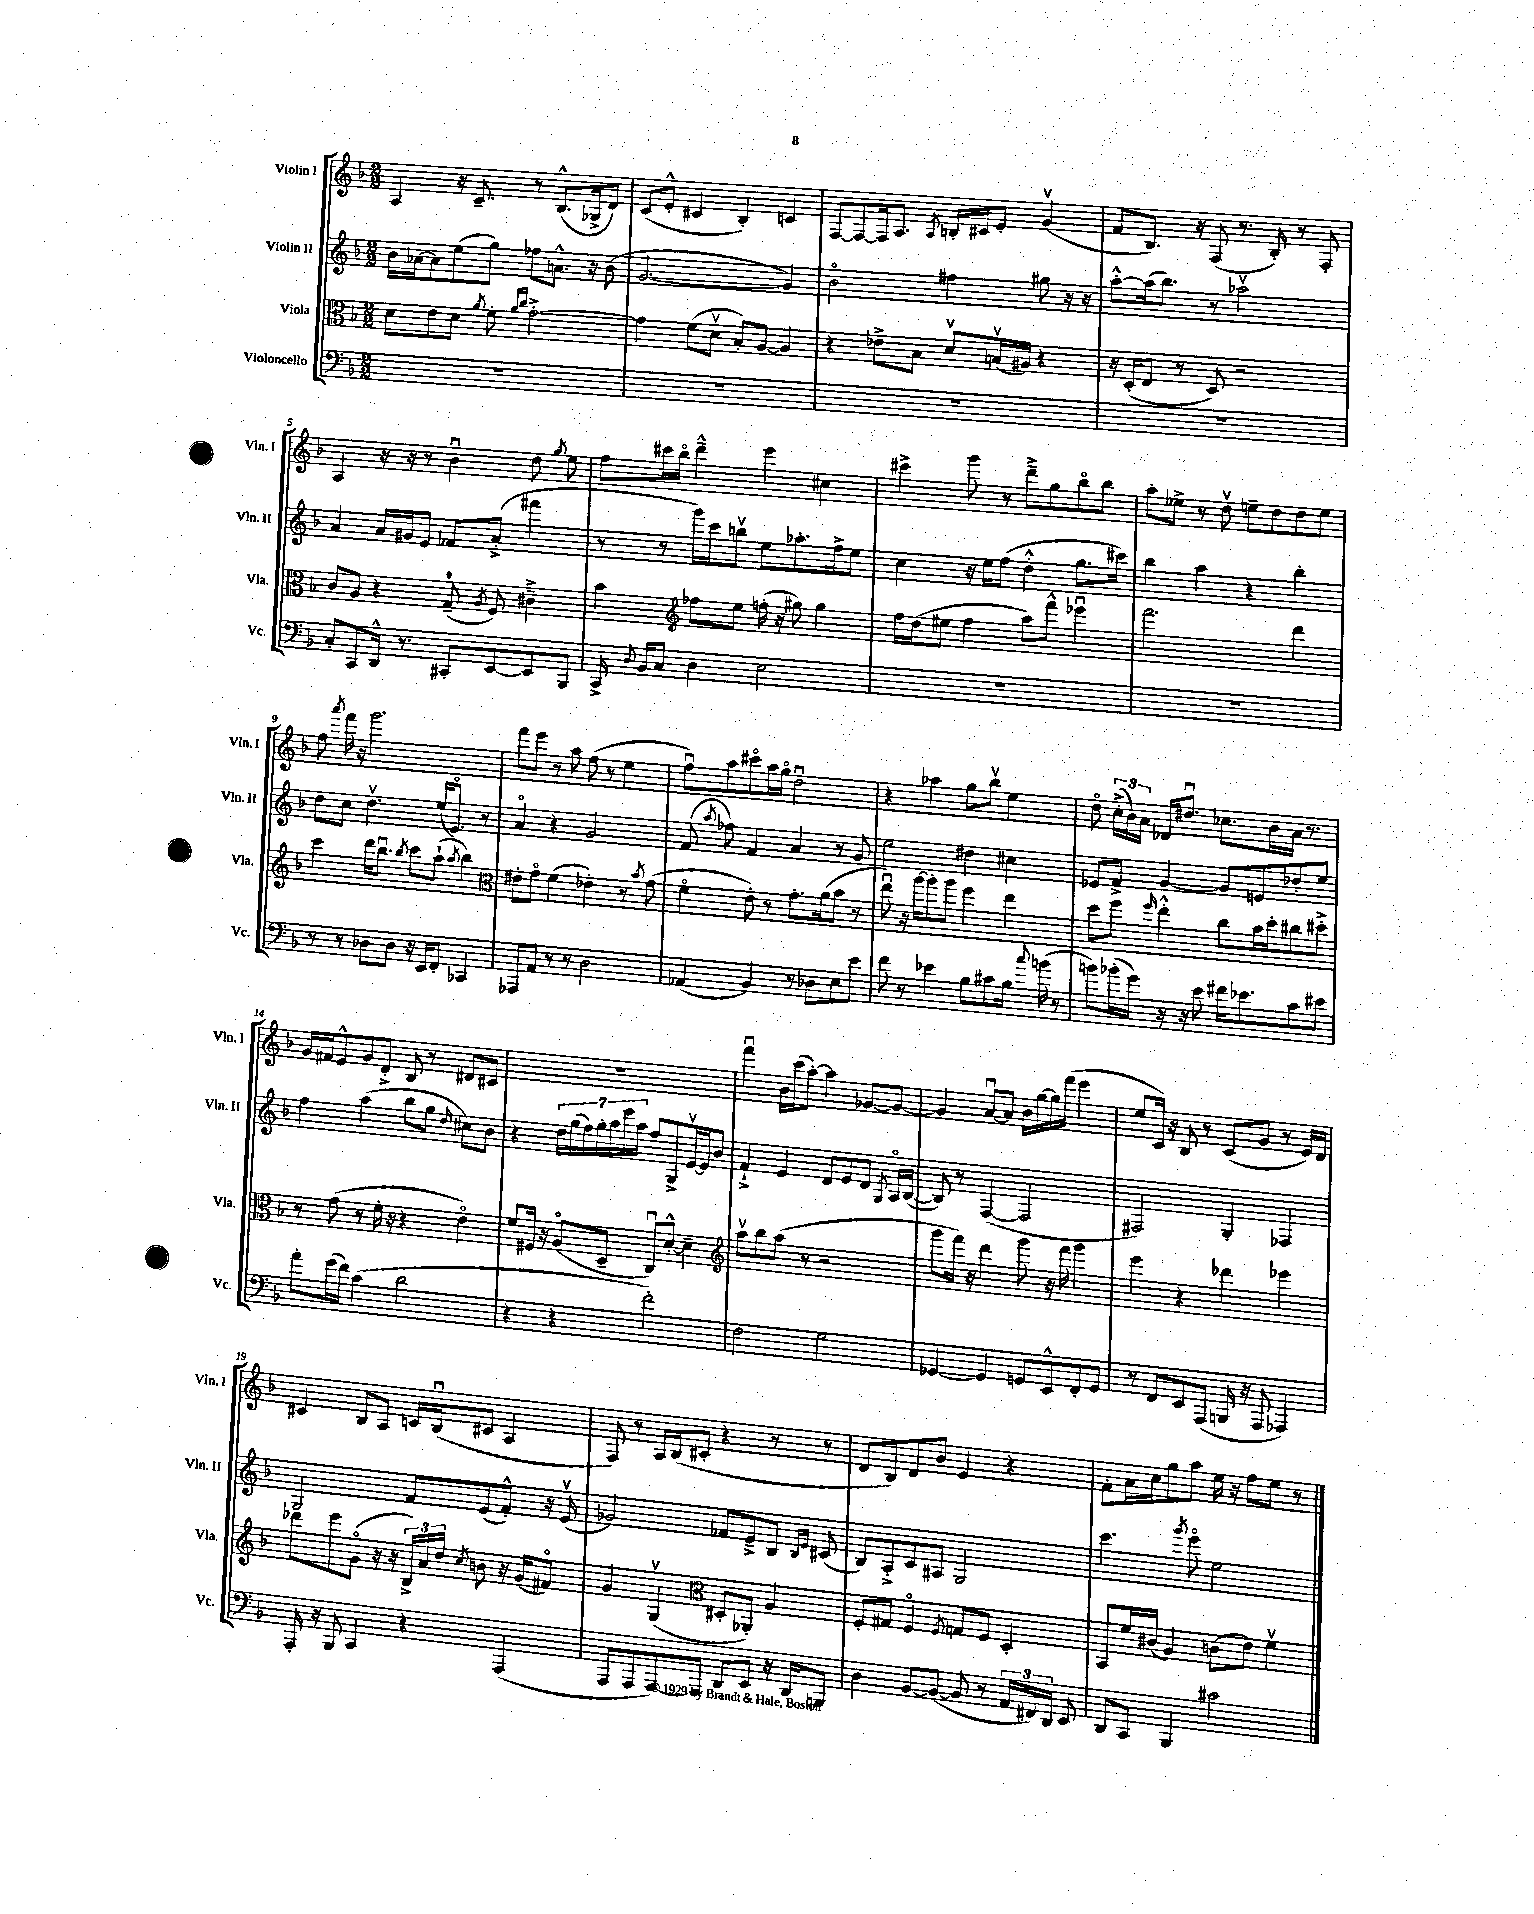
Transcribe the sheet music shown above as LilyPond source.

<<
\new StaffGroup <<
\new Staff = "s0" \with { instrumentName = "Violin I" shortInstrumentName = "Vln. I" } {
    \clef treble \key f \major \numericTimeSignature \time 2/2
    \autoBeamOff a4 r16 c'8.-- r8 bes8.[-^( ges16-> d'8]) |
    c'8[( e'8]-.-^ cis'4 bes4-.) c'4 |
    f8[~ f8~ f16 a8.] \acciaccatura { a8 } b16[-. cis'16 e'8]-. g'4\upbow( |
    f'8[ bes8.]) r16 f8( r8. bes16-.) r8 f8-. |
    a4 r16 r16 r8 bes'4\downbow d''8 \acciaccatura { g''8 } e''8 |
    f''8[ cis'''16 bes''16]\flageolet d'''4---^ e'''4 cis''4 |
    cis'''4-> g'''8 r8 d'''8[---> g''8 bes''8\flageolet bes''8] |
    a''8[-. ees''8]-> r8 d''8\upbow e''8[-- d''8 d''8 e''8] |
    f''8 \acciaccatura { a'''8 } f'''16 r16 g'''2. |
    f'''8[ e'''8] r8 a''8 f''8( r8 e''4 |
    f''8[\downbow) a''8 cis'''8\flageolet a''16 g''16]\flageolet d''2\downbow |
    r4 aes''4 g''8[ bes''8]\upbow e''4 |
    d''8\flageolet \tuplet 3/2 { c''16[-.->( bes'16) a'16] } des'16[ dis''8.]\downbow ces''8.[ bes'16 a'16] r8. |
    g'16[ fis'16 e'8-^ g'8 d'8]-.-> bes8 r8 dis'8[ cis'8] |
    R1 |
    f'''4\downbow bes'16[ c'''16( a''8]~-.) a''4 ges'8[~ ges'8]~ |
    ges'4 a'8[~\downbow a'8] bes'16[ g''16~ g''16 f'''16]( e'''4 |
    e''8[ c'16]) r16 bes8 r8 c'8[( g'8] r8 e'16[) d'16] |
    cis'4 bes8[ a8] c'16[ bes16\downbow( cis'8] a4 |
    f8) r8 a16[ bes16( cis'8]-. r4 r8 r8 |
    d'8[ bes8) d'8 bes'8] e'4 r4 |
    f'8[-. a'16 c''16 g''8 a''8] e''16 r16 f''8[ e''8] r8 \bar "|." |
}
\new Staff = "s1" \with { instrumentName = "Violin II" shortInstrumentName = "Vln. II" } {
    \clef treble \key f \major \numericTimeSignature \time 2/2
    \autoBeamOff bes'16[ aes'16~ aes'8 e''8( g''8]) fes''8[ a'8.]-^ r16 bes'8( |
    g'2.~ g'4) |
    bes'2\flageolet fis''4 gis''8 r16 r16 |
    a''8[~-.-^ a''16( bes''8.]) r8 aes''2\upbow |
    a'4 a'16[ gis'16 e'8] fes'8[ a'8]-.->( fis'''4 |
    r8 r8 g'''16[) c'''16 b''8]\upbow e''8[ aes''8.-. f''16-> e''8] |
    c''4 r16 e''16[ f''8]( d''4-.-^ g''8.[ cis'''16]) |
    bes''4 a''4 r4 bes''4-. |
    d''8[ c''8] d''4.\upbow e''16[( e'8.]\flageolet) r8 |
    a'4\flageolet r4 g'2 |
    f'8( \acciaccatura { a''8 } fes''8) f'4 a'4 r8 g'8 |
    e''2 dis''4 cis''4 |
    ees'8[ f'8]-> g'4~ g'8[ e'8 des''8-. e''8] |
    f''4 a''4( bes''8[ g''8] \grace { d''16 } cis''8[) bes'8] |
    r4 \tuplet 7/4 { d''16[ g''16( f''16) g''16-. a''16 e'''16 a''16] } f''8[ g8-> e'16~\upbow e'16 bes'8] |
    f'4-!-> e'4 d'8[ e'8 d'8] \acciaccatura { g8 } a16[\flageolet bes16]~( |
    bes8) r8 f4~( f2 |
    fis2) g4-. fes4 |
    g2 f'8[ e'8( f'8]-.-^) r16 e'16\upbow( |
    ges'2) fes'8[ e'8---> bes8] \grace { bes16[ e'16] } cis'8( |
    bes8[) a8-.-> c'8 ais8] g2 |
    c'''4. \acciaccatura { g'''8 } e'''8\flageolet e''2 \bar "|." |
}
\new Staff = "s2" \with { instrumentName = "Viola" shortInstrumentName = "Vla." } {
    \clef alto \key f \major \numericTimeSignature \time 2/2
    \autoBeamOff d'8[ e'8 d'8] \acciaccatura { a'8 } f'8-. \grace { a'16[ c''16] } g'2~-.-> |
    g'4 f'8[( d'8]\upbow bes8[-.) a8]~ a4 |
    r4 ees'8[-> bes8] d'8[\upbow b16\upbow( ais16]) r4 |
    r16 d16[-.( e8] r8 d8) r2 |
    c'8[ a8] r4 g8-0--( \acciaccatura { a8 } f8) cis'4---> |
    bes'4 \clef treble fes''8[ e''8] f''16-.( r16 gis''8) gis''4 |
    f''16[ d''16( eis''8] f''4 a''8[) f'''8]-^ ees'''4\downbow |
    f'''2. d'''4 |
    c'''4 d'''16[ bes''8.]\downbow \acciaccatura { bes''8 } c'''8[ a''8]-!( \acciaccatura { a''8 } bes''4) |
    \clef alto eis'8[-. g'8]\flageolet f'4( ees'4-.) r8 \acciaccatura { bes'8 } g'8( |
    f'4\flageolet e'8-.) r8 g'8.[-. a'16( bes'8] r8 |
    e''8\downbow) r16 a''16[~ a''8-. a''8] f''4 e''4 |
    d''8[ f''8] \grace { f''16 } e''4-.-^ c''8[ bes'16 d''16-. cis''8 dis''8]-.-> |
    r8 g'8( r8 f'16-. r16 r4 e'4\flageolet) |
    f'8[ fis16] r16 a8[\flageolet( d8]-- c8[\downbow) d'8]~-.-^ d'4-- |
    \clef treble a''8[\upbow bes''8 a''8]( r8 r2 |
    g'''8[ f'''16]) r16 d'''4 g'''8 r16 f'''16 g'''4 |
    e'''4 r4 des'''4 ees'''4 |
    des'''8[ e'''8 g'8]\flageolet( r16 r16 \tuplet 3/2 { bes16[->) a'16 d''16] } \acciaccatura { c''8 } b'8 r16 g'16[( fis'8]\flageolet) |
    g'4 g4\upbow( \clef alto dis8[-. aes,8]-.) a4 |
    f8[-. gis8] f4\flageolet \acciaccatura { f8 } g8[ f8] d4-. |
    bes,8[ f'16 cis'16]( a4) c'8[( e'8]) f'4\upbow \bar "|." |
}
\new Staff = "s3" \with { instrumentName = "Violoncello" shortInstrumentName = "Vc." } {
    \clef bass \key f \major \numericTimeSignature \time 2/2
    \autoBeamOff R1 |
    R1 |
    R1 |
    R1 |
    c8[-. c,8 d,16]-^ r8. cis,8[-. e,8~ e,8 bes,,8] |
    c,16-> \appoggiatura { d8 } bes,16[ c8] d4 e2 |
    R1 |
    R1 |
    r8 r8 des8[ des8] r16 e,16[ f,8]-. ces,4 |
    aes,,8[ a,8] r8 r8 d2 |
    aes,4( bes,4) r8 des8[ e8 e'8] |
    f'8 r8 ees'4 bes8[ cis'8 bes16] \appoggiatura { c''8 } b'16( r8 |
    b'8[) bes'16-.( g'16]) r16 r16 e'8 fis'16[ ees'8. c'8 eis'8] |
    a'8[-. g'16( f'16]) c'4( d'2 |
    r4 r4 f'2-.) |
    f2 g2 |
    ges,4~ ges,4 g,8[ e,8-^ f,8-. g,8] |
    r8 f,8[ e,8 a,,8]( b,,16 r16 a,,8 aes,,4) |
    a,,16-. r16 bes,,8 c,4 r4 a,,4( |
    a,,8[ a,,8 a,,8~) a,,8] d,8[ e,8] r16 d,16[ b,,8] |
    d4 bes,8[~ bes,8]~( bes,8 r8 \tuplet 3/2 { a,16[ fis,16) d,16] } e,8 |
    d,8[ c,8] bes,,4 cis'2 \bar "|." |
}
>>
>>
